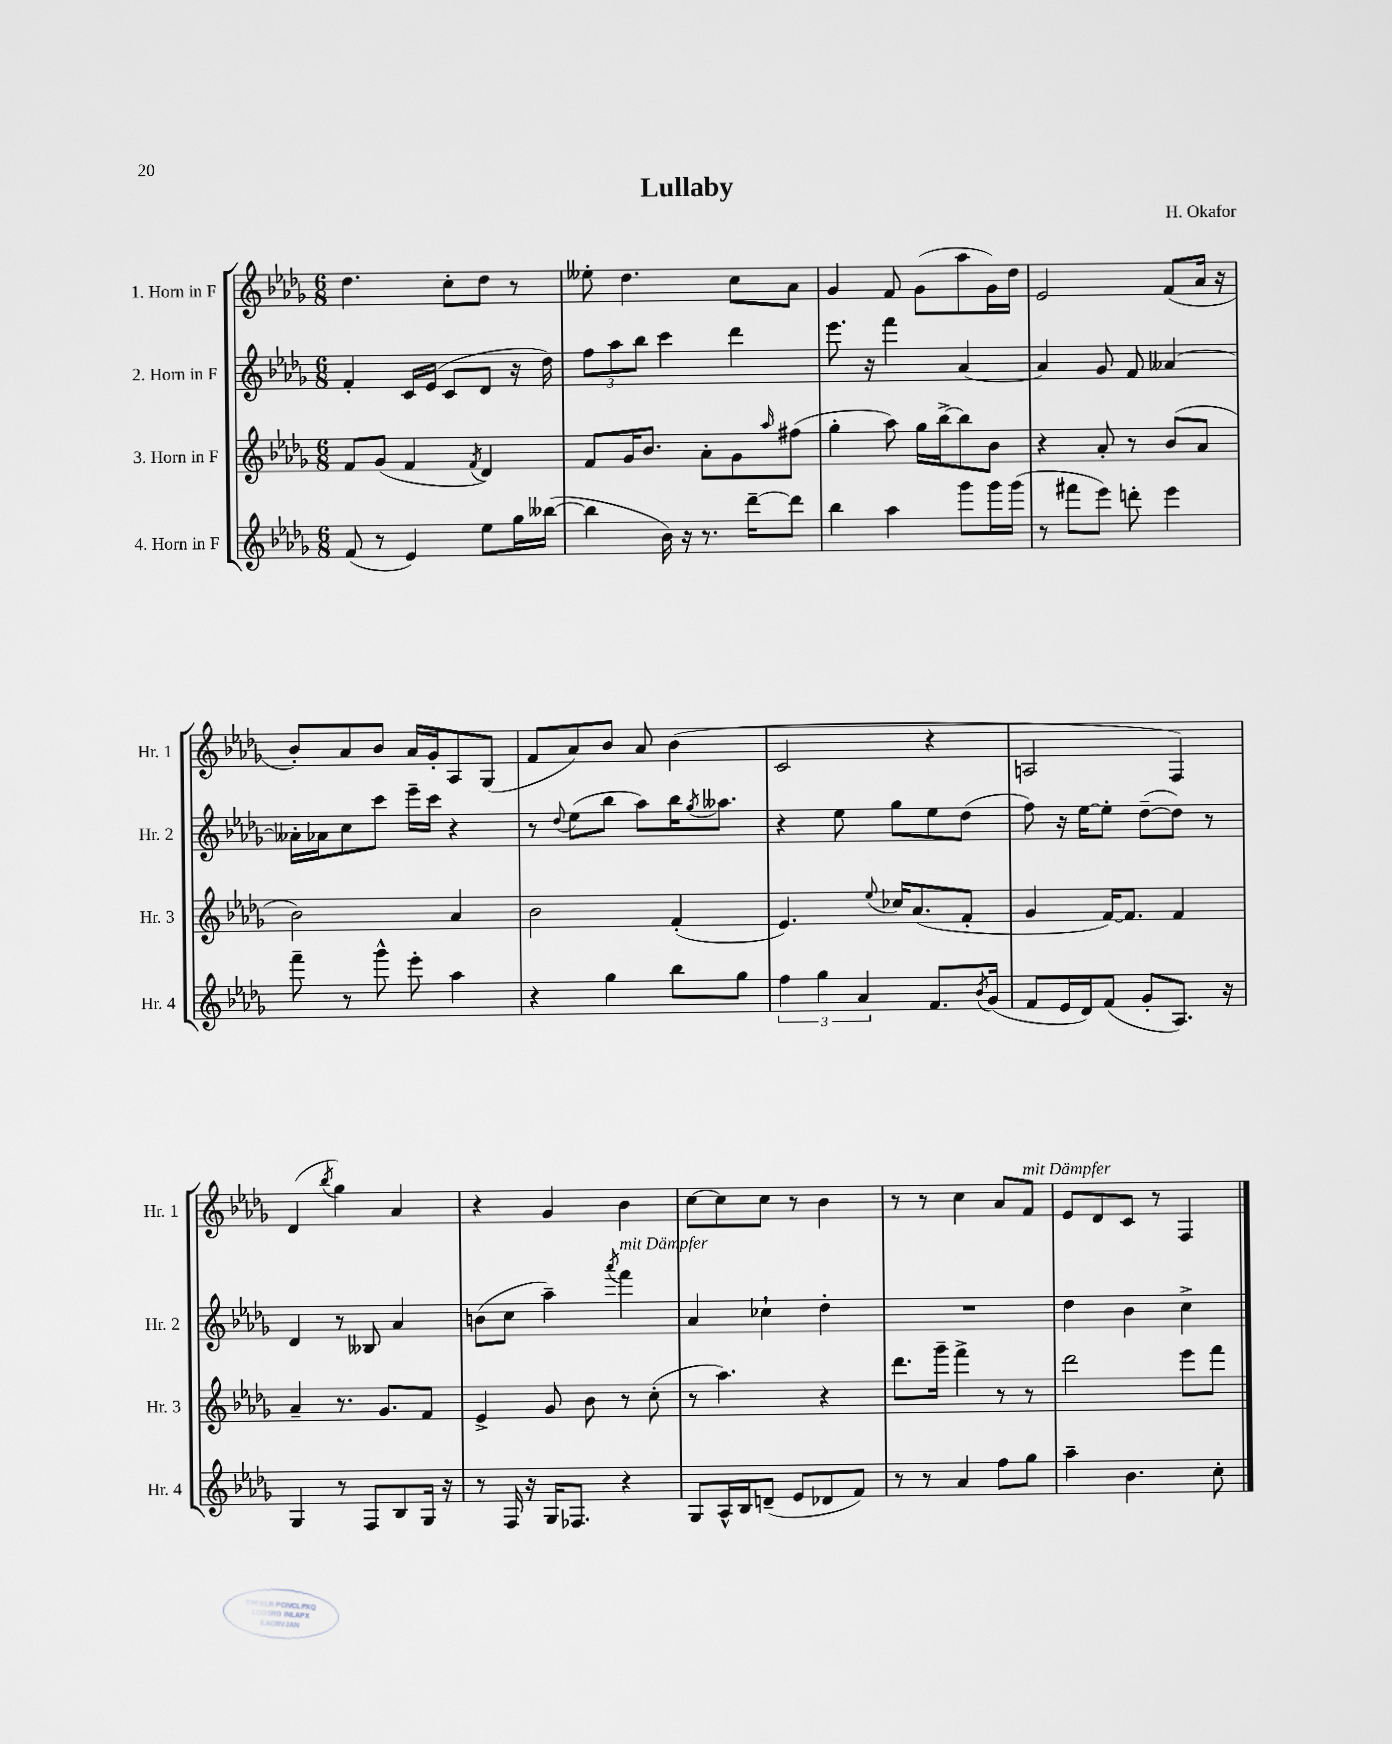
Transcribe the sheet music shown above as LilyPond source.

\header { title = "Lullaby" composer = "H. Okafor" }
<<
\new StaffGroup <<
\new Staff = "s0" \with { instrumentName = "1. Horn in F" shortInstrumentName = "Hr. 1" } {
    \clef treble \key des \major \numericTimeSignature \time 6/8
    des''4. c''8-. des''8 r8 |
    eeses''8-. des''4. c''8 aes'8 |
    ges'4 f'8 ges'8( aes''8 ges'16) des''16 |
    ees'2 f'8( aes'16 r16 |
    bes'8-.) aes'8 bes'8 aes'16 ges'16-. aes8 ges8( |
    f'8 aes'8) bes'8 aes'8 bes'4( |
    c'2 r4 |
    a2 f4) |
    des'4( \acciaccatura { bes''8 } ges''4) aes'4 |
    r4 ges'4 bes'4 |
    c''8~ c''8 c''8 r8 bes'4 |
    r8 r8 c''4 aes'8 f'8^\markup { \italic "mit Dämpfer" } |
    ees'8 des'8 c'8 r8 f4 \bar "|." |
}
\new Staff = "s1" \with { instrumentName = "2. Horn in F" shortInstrumentName = "Hr. 2" } {
    \clef treble \key des \major \numericTimeSignature \time 6/8
    f'4-. c'16 ees'16( c'8 des'8 r16 des''16) |
    \tuplet 3/2 { f''8 aes''8 bes''8 } c'''4 des'''4 |
    ees'''8. r16 f'''4 aes'4~ |
    aes'4 ges'8 f'8 aeses'4~ |
    aeses'16-. aes'16 c''8 c'''8 ees'''16-- c'''16 r4 |
    r8 \appoggiatura { des''8 } ees''8( bes''8 aes''8) bes''16 \acciaccatura { ges''8 } aeses''8. |
    r4 ees''8 ges''8 ees''8 des''8( |
    f''8) r16 ees''16~ ees''8-. des''8~--( des''8) r8 |
    des'4 r8 beses8 aes'4 |
    b'8( c''8 aes''4--) \acciaccatura { aes'''8 } f'''4^\markup { \italic "mit Dämpfer" } |
    aes'4 ces''4-! des''4-. |
    R2. |
    des''4 bes'4 c''4-> \bar "|." |
}
\new Staff = "s2" \with { instrumentName = "3. Horn in F" shortInstrumentName = "Hr. 3" } {
    \clef treble \key des \major \numericTimeSignature \time 6/8
    f'8 ges'8( f'4 \acciaccatura { f'8 } des'4) |
    f'8 ges'16 bes'8. aes'8-. ges'8 \grace { aes''16 } fis''8( |
    ges''4-. aes''8) ges''16 bes''16~-> bes''8 bes'8 |
    r4 aes'8-. r8 bes'8( aes'8 |
    bes'2) aes'4 |
    bes'2 f'4-.( |
    ees'4.) \appoggiatura { ees''8 } ces''16 aes'8.( f'8-. |
    ges'4 f'16~) f'8. f'4 |
    aes'4-- r8. ges'8. f'8 |
    ees'4-> ges'8 bes'8 r8 c''8-.( |
    r8 aes''4.) r4 |
    des'''8. ges'''16-- f'''4-> r8 r8 |
    des'''2 ees'''8 f'''8 \bar "|." |
}
\new Staff = "s3" \with { instrumentName = "4. Horn in F" shortInstrumentName = "Hr. 4" } {
    \clef treble \key des \major \numericTimeSignature \time 6/8
    f'8( r8 ees'4) ees''8 ges''16 beses''16~( |
    beses''4 bes'16) r16 r8. des'''16~-- des'''8 |
    bes''4 aes''4 ges'''8 ges'''16 ges'''16( |
    r8 fis'''8 ees'''8) d'''8-. ees'''4 |
    f'''8-- r8 ges'''8-^ ees'''8-. aes''4 |
    r4 ges''4 bes''8 ges''8 |
    \tuplet 3/2 { f''4 ges''4 aes'4 } f'8. \acciaccatura { bes'8 } ges'16( |
    f'8 ees'16 des'16) f'8( ges'8-. aes8.) r16 |
    ges4 r8 f8 bes8 ges16 r16 |
    r8 f16 r16 ges16 fes8. r4 |
    ges8 aes16-^ bes16 d'8--( ees'8 des'8 f'8) |
    r8 r8 aes'4 f''8 ges''8 |
    aes''4-- bes'4. c''8-. \bar "|." |
}
>>
>>
\layout { \context { \Score \remove "Bar_number_engraver" } }
